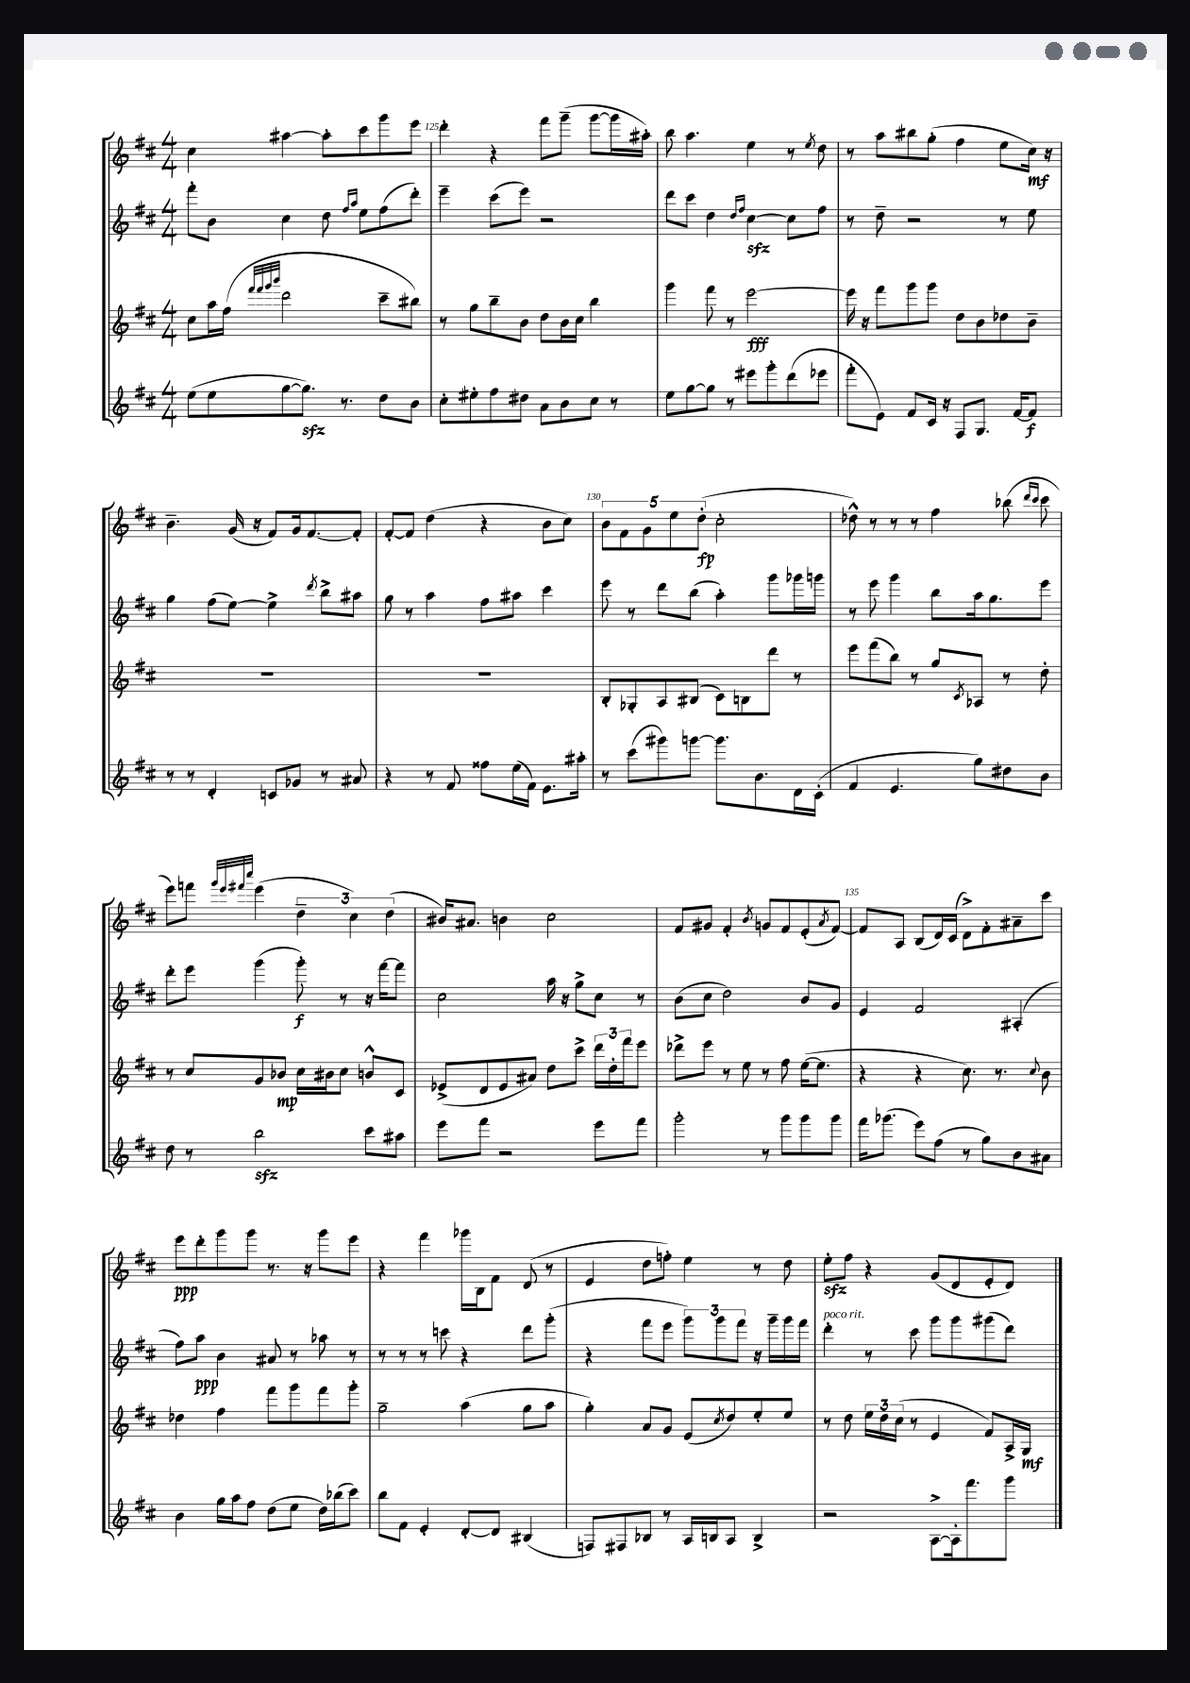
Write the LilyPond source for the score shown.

<<
\new StaffGroup <<
\new Staff = "s0" {
    \clef treble \key d \major \numericTimeSignature \time 4/4
    cis''4 ais''4~ ais''8-. cis'''8 g'''8 e'''8 |
    d'''4-. r4 fis'''8 g'''8--( g'''8~ g'''16 ais''16-.) |
    b''8 a''4. e''4 r8 \acciaccatura { e''8 } d''8 |
    r8 a''8 bis''8 g''8-.( fis''4 e''8 cis''16\mf) r16 |
    b'4.-- g'16( r16 fis'8) g'16 fis'8.~ fis'8-. |
    fis'8~-. fis'8 d''4( r4 b'8 cis''8) |
    \tuplet 5/4 { b'8 fis'8 g'8 e''8 d''8-.\fp( } cis''2-. |
    des''8-^) r8 r8 r8 fis''4 bes''8( \grace { d'''16 cis'''16 } cis'''8 |
    e'''8) f'''8 \grace { g'''32 e'''32 fis'''32 cis''''32 } e'''4( \tuplet 3/2 { d''4-- cis''4) d''4( } |
    bis'16) ais'8. b'4 cis''2 |
    fis'8 gis'8 fis'4-. \acciaccatura { b'8 } g'8 fis'8 e'8-.( \acciaccatura { a'8 } fis'8~) |
    fis'8 a8 b8( d'16) cis'16( d'8->) fis'8-. ais'8-- cis'''8 |
    e'''8\ppp d'''8-. g'''8 g'''8 r8. r16 g'''8 e'''8 |
    r4 fis'''4 ges'''16 b16 fis'8 d'8( r8 |
    e'4 d''8 f''8-.) e''4 r8 d''8 |
    e''8-.\sfz fis''8 r4 g'8( d'8 e'8-. d'8) \bar "|." |
}
\new Staff = "s1" {
    \clef treble \key d \major \numericTimeSignature \time 4/4
    fis'''8-. b'8 cis''4 d''8 \grace { fis''16 a''16 } e''8 fis''8( d'''8-.) |
    e'''4-- cis'''8( e'''8) r2 |
    d'''8 cis'''8 d''4 \grace { d''16 fis''16 } cis''4~\sfz cis''8 fis''8 |
    r8 d''8-- r2 r8 e''8 |
    g''4 fis''8( e''8~) e''4-> \acciaccatura { d'''8 } b''8-> ais''8 |
    g''8 r8 a''4 fis''8 ais''8 cis'''4 |
    e'''8 r8 d'''8 b''8( a''4-.) g'''8 ges'''16 g'''16 |
    r8 e'''8 g'''4 b''8 a''16 g''8. e'''8 |
    d'''8-. e'''8 g'''4( g'''8-.\f) r8 r16 fis'''16~ fis'''8 |
    cis''2 a''16 r16 g''8-> cis''8 r8 |
    b'8( cis''8 d''2) b'8 g'8 |
    e'4 fis'2 ais4-.( |
    fis''8) a''8\ppp b'4 ais'8 r8 aes''8 r8 |
    r8 r8 r8 c'''8 r4 d'''8 g'''8-.( |
    r4 fis'''8 e'''8 \tuplet 3/2 { g'''8) g'''8 fis'''8 } r16 g'''16-- g'''16 fis'''16 |
    d'''4-.^\markup { \italic "poco rit." } r8 cis'''8 g'''8 g'''8 gis'''8( d'''8) \bar "|." |
}
\new Staff = "s2" {
    \clef treble \key d \major \numericTimeSignature \time 4/4
    cis''8 a''16 fis''16( \grace { fis'''32 fis'''32 g'''32 b'''32 } d'''2 cis'''8-- bis''8) |
    r8 g''8 b''8-- b'8 d''8 b'16 cis''16 b''4 |
    g'''4 fis'''8 r8 e'''2~\fff |
    e'''16 r16 fis'''8 g'''8 g'''8 d''8 b'8 des''8 b'8-- |
    R1 |
    R1 |
    b8-. ges8-. a8 bis8( cis'8) b8 d'''8 r8 |
    e'''8 fis'''8( b''8) r8 g''8 \acciaccatura { cis'8 } aes8 r8 d''8-. |
    r8 cis''8 g'8 bes'8\mp cis''16 bis'16 cis''8 b'8-^ cis'8 |
    ees'8->( d'8 ees'8 ais'8) d''8 cis'''8-> \tuplet 3/2 { d'''16 d''16-. fis'''16 } e'''8 |
    des'''8-> e'''8 r8 e''8 r8 fis''8 e''16~( e''8. |
    r4 r4 cis''8.) r8. \appoggiatura { cis''8 } b'8 |
    des''4 fis''4 fis'''8 g'''8 fis'''8 g'''8-. |
    g''2-- a''4( g''8 a''8 |
    g''4-.) a'8 g'8 e'8( \acciaccatura { cis''8 } d''8) e''8-. e''8 |
    r8 d''8 \tuplet 3/2 { e''16 d''16 cis''16( } r8 e'4 fis'8) a16-> g16\mf \bar "|." |
}
\new Staff = "s3" {
    \clef treble \key d \major \numericTimeSignature \time 4/4
    e''8( e''8 g''8~ g''8.\sfz) r8. d''8 b'8 |
    cis''8-. eis''8-. fis''8 dis''8 a'8 b'8 cis''8 r8 |
    e''8 g''8~ g''8 r8 eis'''8 g'''8-. d'''8( ees'''8 |
    fis'''8-. e'8) fis'8 cis'16 r16 fis8 g8. fis'16~ fis'8\f |
    r8 r8 d'4-. c'8 ges'8 r8 ais'8 |
    r4 r8 fis'8 fisis''8 e''16( fis'16) e'8. ais''16-. |
    r8 cis'''8( gis'''8) g'''8~ g'''8. b'8. d'16 cis'16-.( |
    fis'4 e'4. g''8) dis''8 b'8 |
    d''8 r8 b''2\sfz cis'''8 ais''8 |
    e'''8 fis'''8 r2 e'''8 fis'''8 |
    g'''2-. r8 g'''8 g'''8 g'''8 |
    fis'''16 ges'''8.( e'''8) fis''8( r8 g''8) b'8 ais'8 |
    b'4 g''16 a''16 fis''8 d''8( e''8 d''16) bes''16( cis'''8) |
    b''8 fis'8 e'4-. d'8~-. d'8 bis4( |
    f8) fis8 bes8 r8 a16 b16 a8 b4-> |
    r2 a8~-> a16-. fis'''8. g'''8 \bar "|." |
}
>>
>>
\layout { \context { \Score currentBarNumber = #124 \override BarNumber.break-visibility = ##(#f #t #t) barNumberVisibility = #(every-nth-bar-number-visible 5) } }
